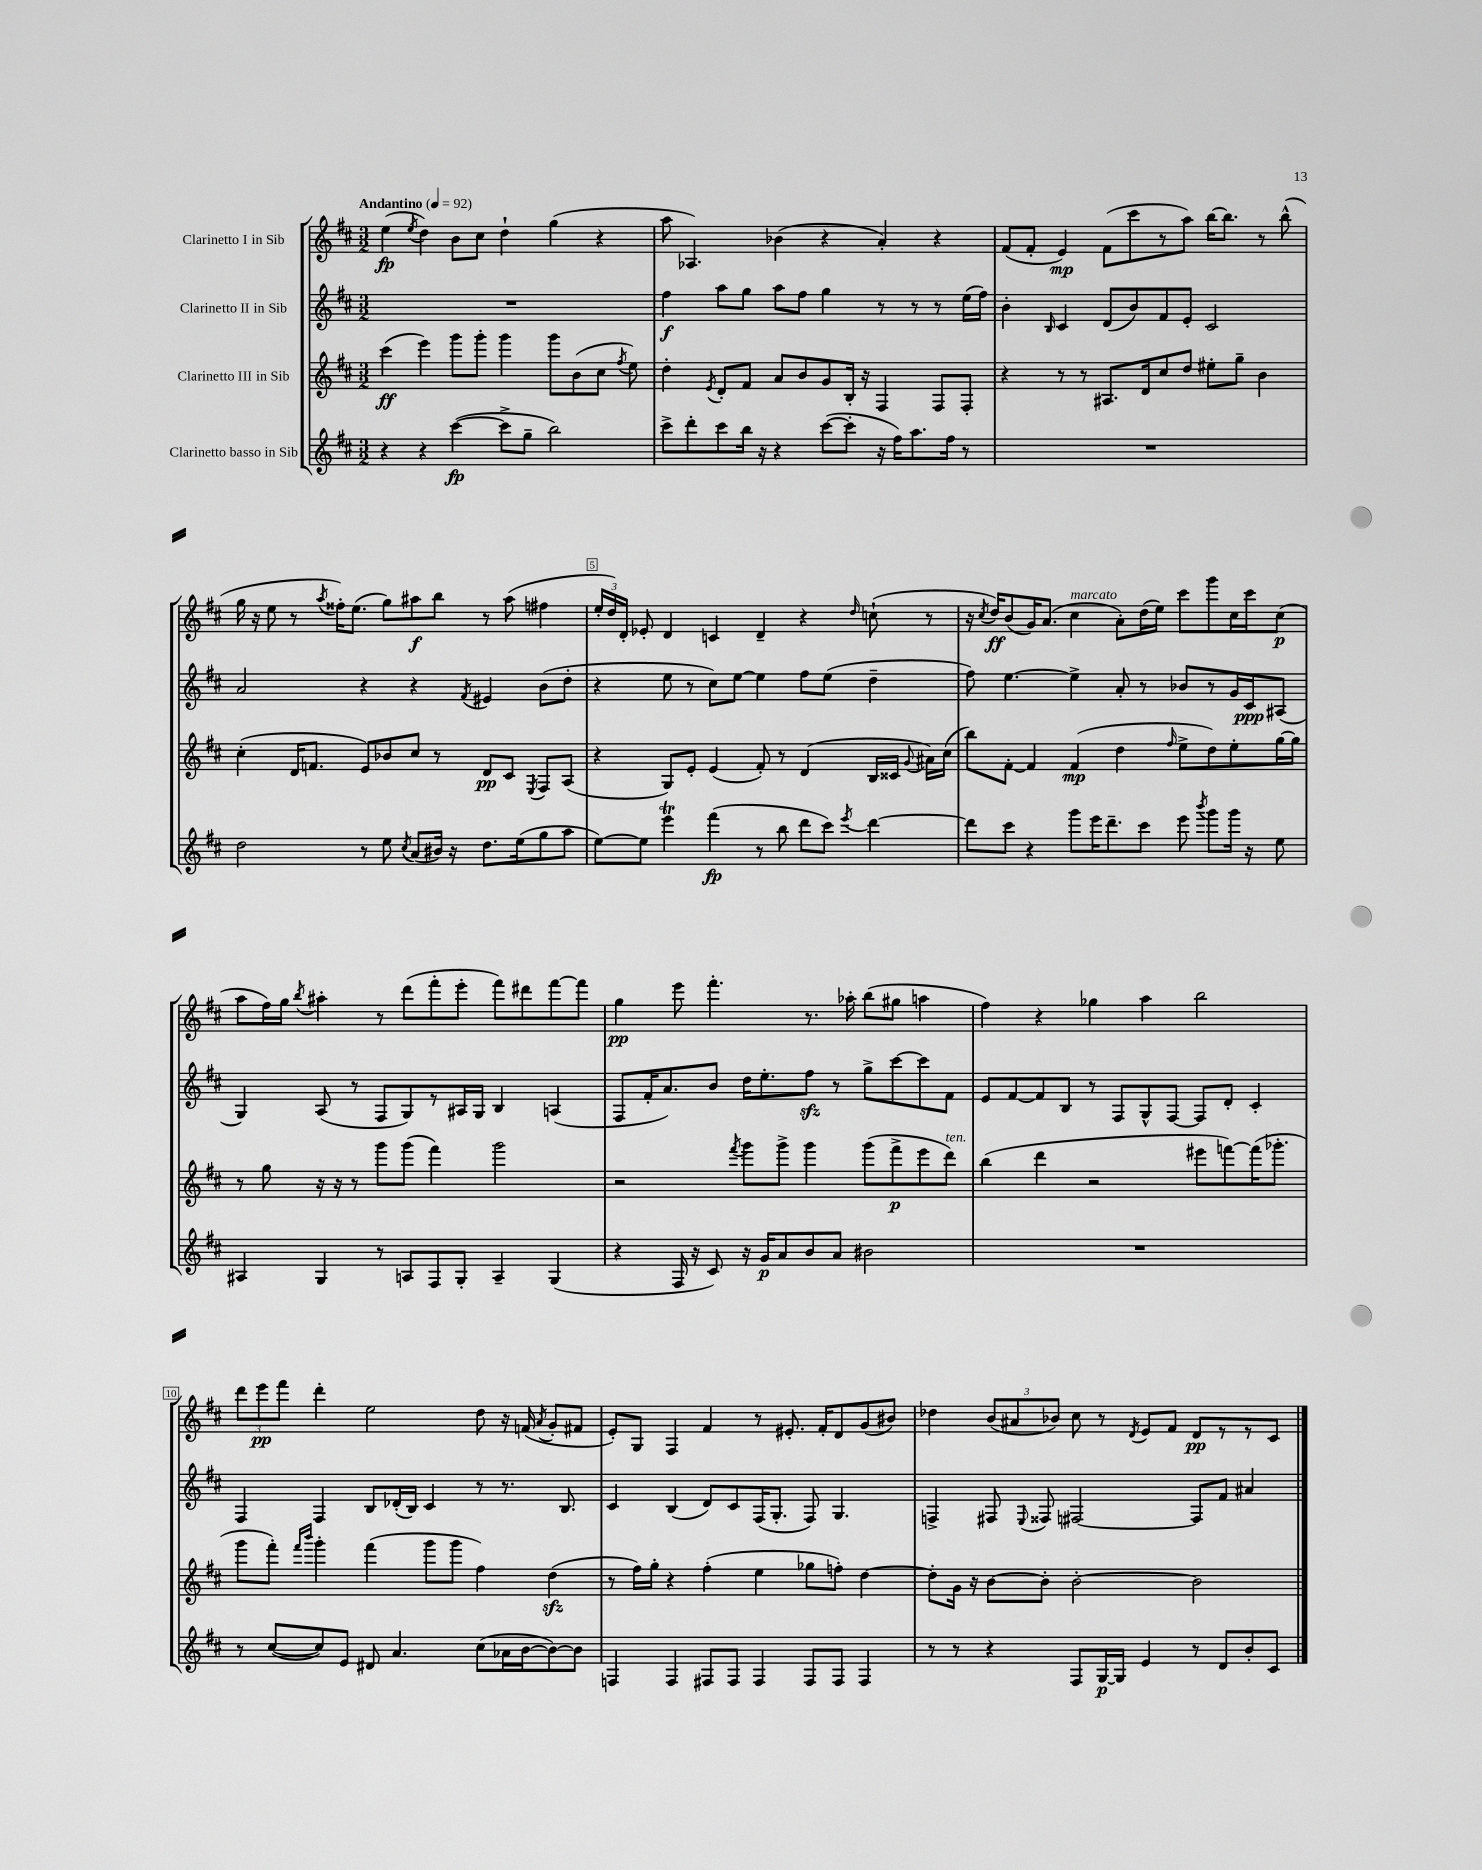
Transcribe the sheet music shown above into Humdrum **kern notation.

**kern	**kern	**kern	**kern
*staff4	*staff3	*staff2	*staff1
*clefG2	*clefG2	*clefG2	*clefG2
*k[f#c#]	*k[f#c#]	*k[f#c#]	*k[f#c#]
*M3/2	*M3/2	*M3/2	*M3/2
*MM92	*MM92	*MM92	*MM92
4r	(4ccc#\	1.r	(4ee\
.	.	.	8qee/
4r	4eee\)	.	4dd\)
([4ccc#\	8ggg\L	.	8b\L
.	8ggg'\J	.	8cc#\J
8ccc#^\]L	4ggg\	.	4dd`\
8gg~\J	.	.	.
2bb\)	8ggg\L	.	(4gg\
.	(8b\	.	.
.	8cc#\J	.	4r
.	8qff#/	.	.
.	8ee\)	.	.
=	=	=	=
8ccc#^\L	4dd'\	4ff#\	8aa\
8ddd'\	.	.	4.A-/)
.	8qe/	.	.
8ccc#\	8d'/L	8aa\L	.
16bb\Jk	8f#/J	8gg\J	.
16r	.	.	.
4r	8a/L	8aa\L	(4b-\
.	8b/	8ff#\J	.
([8ccc#\L	8g/	4gg\	4r
8ccc#'\]J	16B'/Jk	.	.
.	16r	.	.
16r	4F#/	8r	4a'/)
16ff#\LK)	.	.	.
8.aa\	.	8r	.
.	8F#/L	8r	4r
16ff#\Jk	.	.	.
8r	8F#'/J	(16ee\LL	.
.	.	16ff#\JJ)	.
=	=	=	=
1.r	4r	4b'\	(8f#/L
.	.	.	8f#'/J
.	.	16qqB/	.
.	8r	4c#/	4e/)
.	8r	.	.
.	8.A#/L	(8d/L	(8f#\L
.	.	8b/)	8ccc#\
.	16d/k	.	.
.	8cc#/	8f#/	8r
.	8dd/J	8e'/J	8aa\J)
.	8ee#'\L	2c#/	[16bb\LK
.	.	.	8.bb\]J
.	8gg~\J	.	.
.	4b\	.	8r
.	.	.	(8bb^^\
=	=	=	=
2dd\	(4cc#'\	2a/	16gg\
.	.	.	16r
.	.	.	8ee\
.	16d/LK	.	8r
.	8.f/J	.	.
.	.	.	8qaa/
.	.	.	16ff##'\LK)
.	.	.	(8.ee\J
8r	8e/L)	4r	.
8ee\	8b-/	.	8gg\L)
8qcc#/	.	.	.
(8a/L	8cc#/J	4r	8aa#\
16b#/Jk)	8r	.	8bb\J
16r	.	.	.
.	.	8qf#/	.
8.dd\L	8d/L	4e#/	8r
.	8c#/J	.	(8aa#\
(16ee\k	.	.	.
.	8qE/	.	.
8gg\	8F#/L	(8b\L	4ff#\
8aa\J	(8A/J	8dd'\J	.
=	=	=	=
[8ee\L)	4r	4r	24ee'/LL
.	.	.	24dd/)
.	.	.	24d'/JJ
8ee\]J	.	.	8e-'/
4eee\	8G/L)	8ee\	4d/
.	8e'/J	8r	.
(4fff#\	(4e/	8cc#\L)	4c/
.	.	[8ee\J	.
8r	8f#'/)	4ee\]	4d~/
8bb\	8r	.	.
8ddd\L	(4d/	8ff#\L	4r
8ccc#\J)	.	(8ee\J	.
8qeee/	.	.	16qqdd/
[4ddd\	16B/LL	4dd~\	(8cc`\
.	16c##/JJ	.	.
.	8qqg/	.	.
.	16a#\LL)	.	8r
.	(16cc#\JJ	.	.
=	=	=	=
8ddd\]L	8bb\L)	8ff#\)	16r
.	.	.	8qcc#/
.	.	.	16dd/LK)
8ccc#\J	[8f#'\J	[4.ee\	(8b/
4r	4f#/]	.	16g/K)
.	.	.	(8.a/J
8ggg\L	(4f#/	4ee^\]	4cc#\
16eee\K	.	.	.
8.ddd~\	.	.	.
.	4dd\	8a'/	8a'\L)
8ccc#\J	.	8r	(16dd\L
.	.	.	16ee\JJ)
.	16qqff#/	.	.
8eee\	8ee^\L	8b-/L	8ccc#\L
8qbbb/	.	.	.
8ggg\L	8dd\)	8r	8ggg\
16ggg\Jk	8ee'\	16g/L	16cc#\L
16r	.	16c#/J	16ccc#\J
8ee\	[16gg\L	(8A#/J	(8cc#\J
.	16gg\]JJ	.	.
=	=	=	=
4A#/	8r	4G/)	8aa\L
.	8gg\	.	16ff#\L)
.	.	.	16gg\JJ
.	.	.	8qbb/
4G/	16r	(8A/	4aa#'\
.	16r	.	.
.	8r	8r	.
8r	8ggg\L	8F#/L	8r
8A/L	(8ggg\J	8G/)	(8ddd\L
8F#/	4fff#\)	8r	8fff#'\
8G'/J	.	16A#/L	8eee'\J
.	.	16G/JJ	.
4A~/	2ggg\	4B/	8fff#\L)
.	.	.	8ddd#\
(4G/	.	(4A/	[8fff#\
.	.	.	8fff#\]J
=	=	=	=
4r	2r	8F#/L	4gg\
.	.	16f#'/K	.
.	.	8.a/)	.
16F#/	.	.	8eee\
16r	.	.	.
8c#/)	.	8b/J	4.fff#'\
.	8qfff#/	.	.
16r	8ggg\L	16dd\LK	.
16g/LK	.	8.ee'\	.
8a/	8ggg^\J	.	.
8b/	4ggg\	8ff#\J	8.r
8a/J	.	8r	.
.	.	.	16aa-'\
2b#\	(8ggg\L	8gg^\L	(8bb\L
.	8fff#^\	[8ccc#\	8gg#\J
.	8eee\	8ccc#\]	4aa\
.	8ddd\J)	8f#\J	.
=	=	=	=
1.r	(4bb\	8e/L	4ff#\)
.	.	[8f#/	.
.	4ddd\	8f#/]	4r
.	.	8B/J	.
.	2r	8r	4gg-\
.	.	8F#/L	.
.	.	8G^^/	4aa\
.	.	[8F#/J	.
.	8eee#\L	8F#/]L	2bb\
.	[8fff\)	8d'/J	.
.	(16fff\]K	4c#'/	.
.	8.ggg-'\J	.	.
=	=	=	=
8r	8ggg\L	4F#/	12ddd\L
.	.	.	12eee\
([8cc#/L	8fff#'\J)	.	.
.	.	.	12fff#\J
.	16qqfff#/LL	.	.
.	16qqbbb/JJ	.	.
8cc#/])	4ggg'\	4F#/	4ddd'\
8e/J	.	.	.
8d#/	(4fff#\	8B/L	2ee\
4.a/	.	(16d-'/L	.
.	.	16B/JJ)	.
.	8ggg\L	4c#/	.
.	8ggg\J	.	.
(8cc#\L	4ff#\)	8r	8dd\
16a-\L	.	8.r	16r
[16b\J	.	.	(16f/
.	.	.	8qa/
8b\_)	(4dd\	.	8g'/L
.	.	8.B/	.
8b\]J	.	.	8f#/J
=	=	=	=
4F/	8r	4c#/	8e'/L)
.	16ff#\LL)	.	8G/J
.	16gg'\JJ	.	.
4F/	4r	(4B/	4F#/
8F#/L	(4ff#'\	8d/L)	4f#/
8F#/J	.	8c#/	.
4F#/	4ee\	(16F#/K	8r
.	.	8.G'/J	.
.	.	.	8.e#'/
8F#/L	8gg-\L	8F#/)	.
.	.	.	16f#'/LK
8F#/J	8ff'\J)	4.G/	8d/
4F#/	[4dd\	.	(8g/
.	.	.	8b#/J)
=	=	=	=
8r	8dd'\]L	4F^/	4dd-\
8r	16g\Jk	.	.
.	16r	.	.
4r	[8b\L	8F#/	(12b/L
.	.	.	12a#/
.	.	8qqE/	.
.	8b'\]J	8F##/	.
.	.	.	12b-/J)
8F#/L	[2b'\	[2F#/	8cc#\
[16G/L	.	.	8r
16G/]JJ	.	.	.
.	.	.	8qd/
4e/	.	.	8e/L
.	.	.	8f#/J
8r	2b\]	8F#/]L	8d/L
8d/L	.	8f#/J	8r
8b'/	.	4a#/	8r
8c#/J	.	.	8c#/J
==	==	==	==
*-	*-	*-	*-
